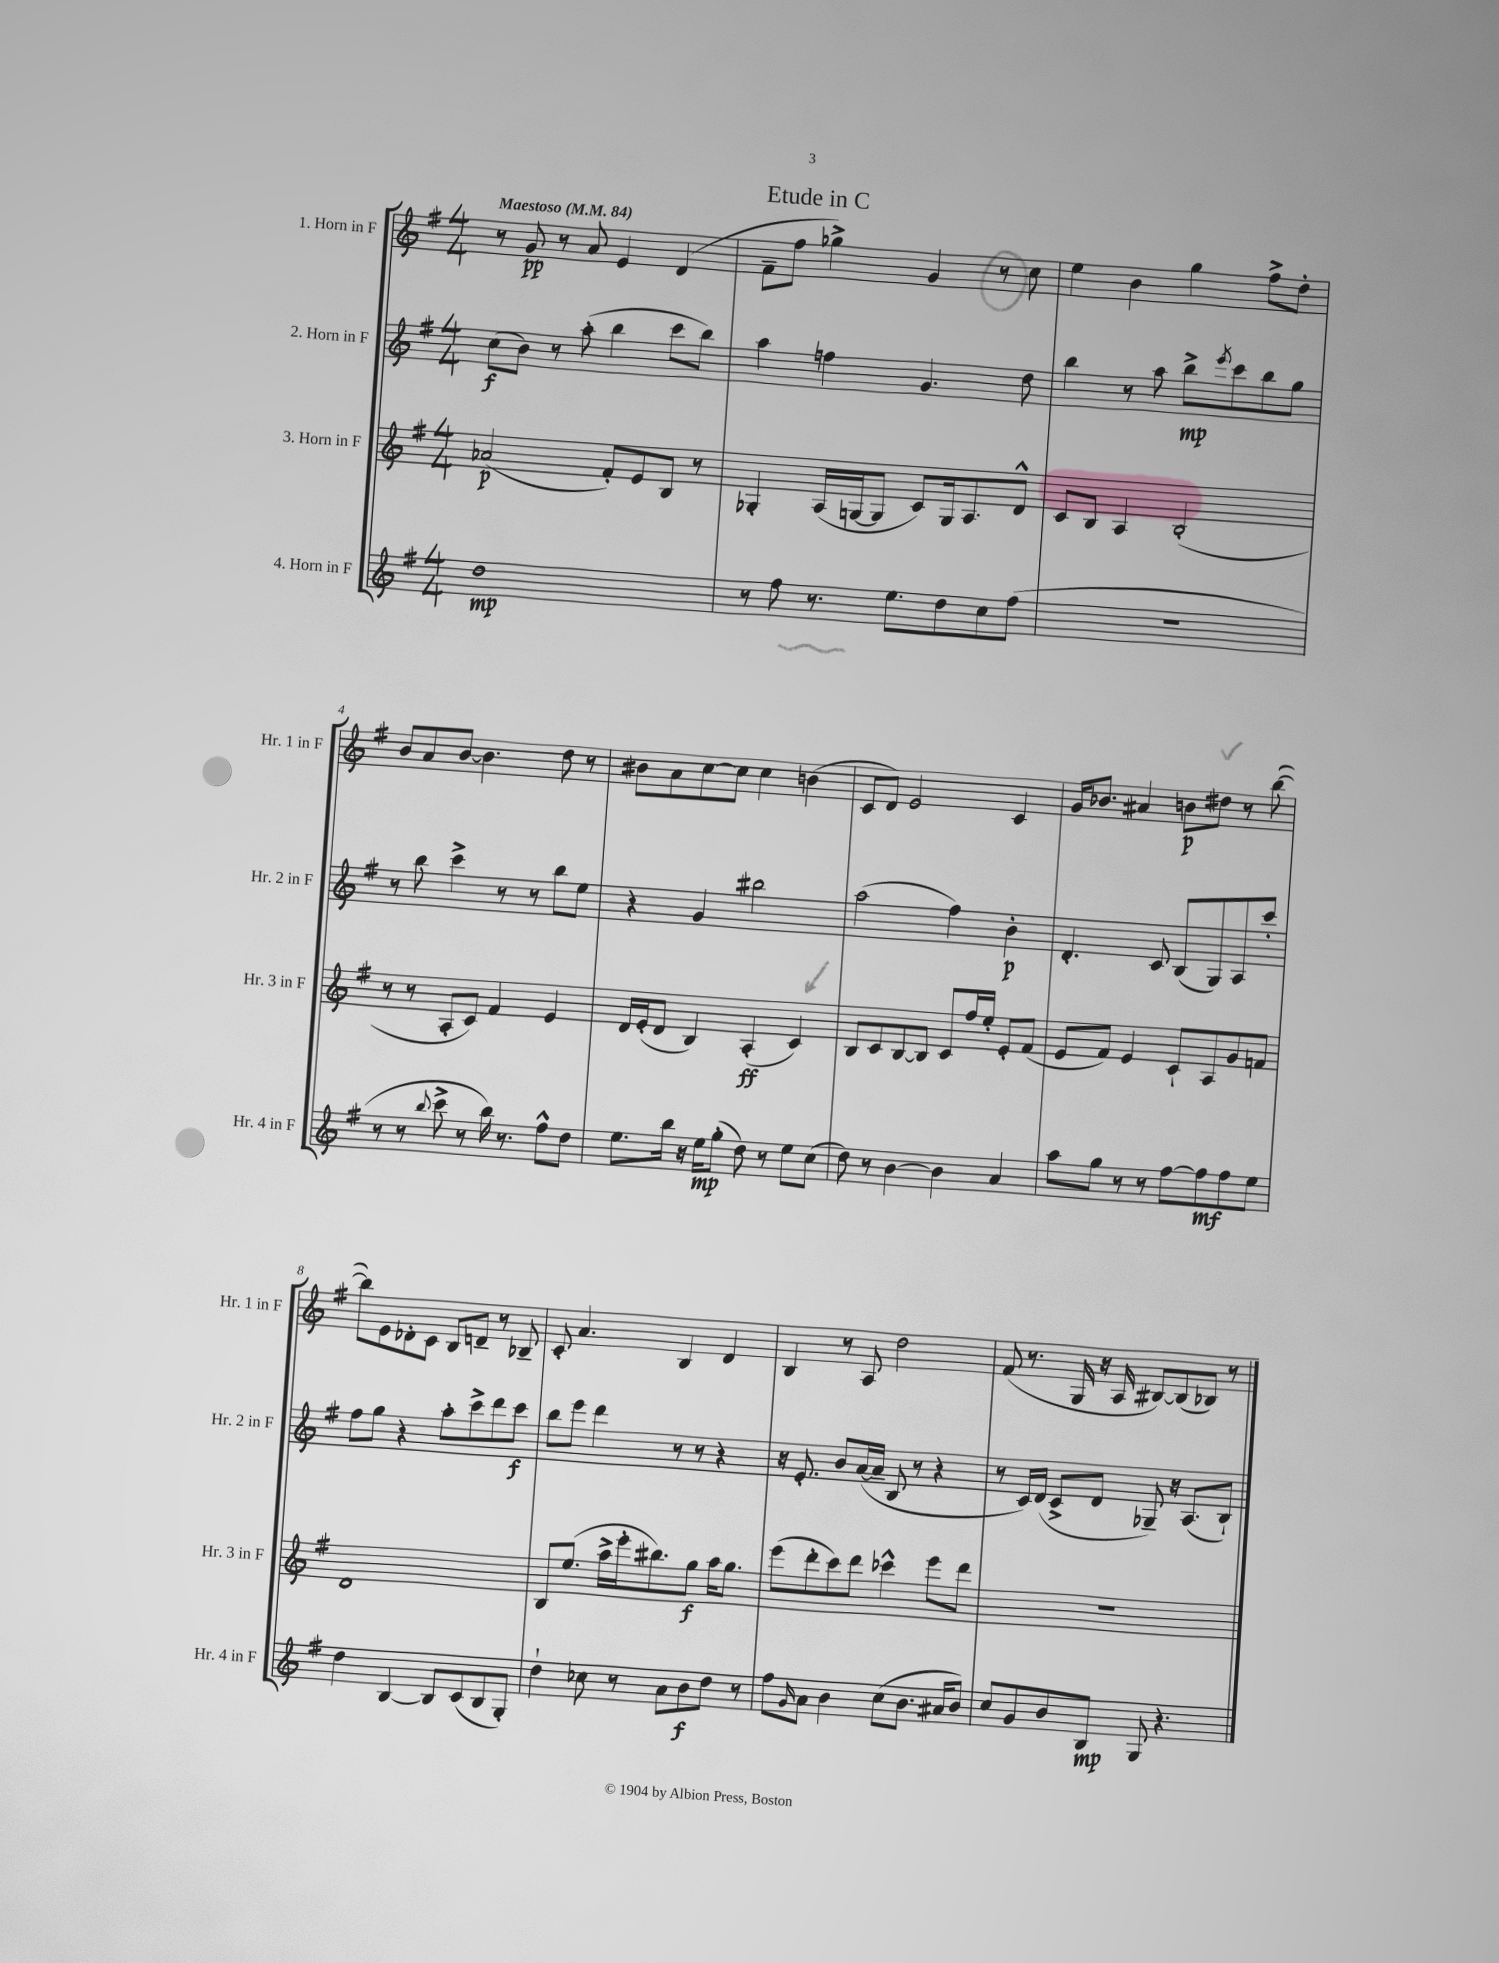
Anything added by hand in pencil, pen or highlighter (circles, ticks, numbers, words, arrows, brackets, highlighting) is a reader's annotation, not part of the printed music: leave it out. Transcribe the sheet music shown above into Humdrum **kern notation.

**kern	**dynam	**kern	**dynam	**kern	**dynam	**kern	**dynam
*part4	*part4	*part3	*part3	*part2	*part2	*part1	*part1
*staff4	*staff4	*staff3	*staff3	*staff2	*staff2	*staff1	*staff1
*I"4. Horn in F	*	*I"3. Horn in F	*	*I"2. Horn in F	*	*I"1. Horn in F	*
*I'Hr. 4 in F	*	*I'Hr. 3 in F	*	*I'Hr. 2 in F	*	*I'Hr. 1 in F	*
*clefG2	*	*clefG2	*	*clefG2	*	*clefG2	*
*k[f#]	*	*k[f#]	*	*k[f#]	*	*k[f#]	*
*M4/4	*	*M4/4	*	*M4/4	*	*M4/4	*
*MM84	*	*MM84	*	*MM84	*	*MM84	*
=1	=1	=1	=1	=1	=1	=1	=1
!	!	!	!	!	!	!LO:TX:a:B:t=Maestoso	!
1dd	mp	(2a-X/	p	(8cc\L	f	8r	.
.	.	.	.	8b\J)	.	8g/	pp
.	.	.	.	8r	.	8r	.
.	.	.	.	(8aa'\	.	8a/	.
.	.	8f#'/L)	.	4bb\	.	4e/	.
.	.	8e/	.	.	.	.	.
.	.	8B/J	.	8ccc\L	.	(4d/	.
.	.	8r	.	8bb\J)	.	.	.
=2	=2	=2	=2	=2	=2	=2	=2
8r	.	4G-X'/	.	4aa\	.	8f#~\L	.
8ff#\	.	.	.	.	.	8ff#\J	.
8.r	.	(16A/LL	.	4ffn\	.	4gg-X^\)	.
.	.	[16Gn/J	.	.	.	.	.
.	.	8G/J]	.	.	.	.	.
8.ee\L	.	.	.	.	.	.	.
.	.	8c/L)	.	4.g/	.	4g/	.
8dd\	.	16G/k	.	.	.	.	.
.	.	8.A/	.	.	.	.	.
8cc\	.	.	.	.	.	8r	.
(8ff#\J	.	8d^^/J	.	8dd\	.	8cc\	.
=3	=3	=3	=3	=3	=3	=3	=3
1r	.	8c/L	.	4bb\	.	4ee\	.
.	.	8B/J	.	.	.	.	.
.	.	4A/	.	8r	.	4b\	.
.	.	.	.	8aa\	.	.	.
.	.	(2B'/	.	8bb^\L	mp	4gg\	.
.	.	.	.	8qeee/	.	.	.
.	.	.	.	8ccc\	.	.	.
.	.	.	.	8bb\	.	8ff#^\L	.
.	.	.	.	8gg\J	.	8dd'\J	.
!!LO:LB:g=z
=4	=4	=4	=4	=4	=4	=4	=4
8r	.	8r	.	8r	.	8b/L	.
8r	.	8r	.	8bb\	.	8a/	.
8qqbb/	.	.	.	.	.	.	.
8ccc^\	.	8A'/L	.	4ccc^\	.	[8b/J	.
8r	.	8c/J)	.	.	.	4.b\]	.
16bb\)	.	4f#/	.	8r	.	.	.
8.r	.	.	.	.	.	.	.
.	.	.	.	8r	.	.	.
8ff#^^\L	.	4e/	.	8bb\L	.	8dd\	.
8dd\J	.	.	.	8ee\J	.	8r	.
=5	=5	=5	=5	=5	=5	=5	=5
8.ee\L	.	16d/LL	.	4r	.	8b#X\L	.
.	.	(16e'/J	.	.	.	.	.
.	.	8d/J	.	.	.	8a\	.
16bb\Jk	.	.	.	.	.	.	.
16r	.	4B/)	.	4g/	.	[8cc\	.
16ee\KL	mp	.	.	.	.	.	.
(8gg'\J	.	.	.	.	.	8cc\J]	.
8dd\)	.	(4A'/	ff	2bb#X\	.	4cc\	.
8r	.	.	.	.	.	.	.
8ee\L	.	4c/)	.	.	.	(4bn\	.
(8cc\J	.	.	.	.	.	.	.
=6	=6	=6	=6	=6	=6	=6	=6
8dd\)	.	8B/L	.	(2aa\	.	8c/L	.
8r	.	8c/	.	.	.	8d/J)	.
[4b\	.	[8B/	.	.	.	2e/	.
.	.	8B/J]	.	.	.	.	.
4b\]	.	8c/L	.	4ff#\)	.	.	.
.	.	16ff#/L	.	.	.	.	.
.	.	16ee'/JJ	.	.	.	.	.
4a/	.	8e'/L	.	4b'\	p	4c/	.
.	.	(8f#/J	.	.	.	.	.
=7	=7	=7	=7	=7	=7	=7	=7
8aa\L	.	8e/L	.	4.d'/	.	16g/KL	.
.	.	.	.	.	.	8.b-X/J	.
8gg\J	.	8f#/J)	.	.	.	.	.
8r	.	4e/	.	.	.	4a#X/	.
8r	.	.	.	8c/	.	.	.
[8ff#\L	.	8c`/L	.	(8B/L	.	8bn\L	p
8ff#\]	mf	8A/	.	8G/)	.	8dd#X\J	.
8ff#\	.	8g/	.	8A/	.	8r	.
8ee\J	.	8fn/J	.	8ccc'/J	.	([8bb\	.
!!LO:LB:g=z
=8	=8	=8	=8	=8	=8	=8	=8
4dd\	.	1d	.	8ff#\L	.	8bb\L])	.
.	.	.	.	8gg\J	.	8e\	.
[4B/	.	.	.	4r	.	8d-X'\	.
.	.	.	.	.	.	8c\J	.
8B/L]	.	.	.	8aa'\L	.	8B/L	.
(8c/	.	.	.	8ccc^\	.	8dn~/J	.
8B/	.	.	.	8ddd\	.	8r	.
8G'/J)	.	.	.	8ccc\J	f	8B-X~/	.
=9	=9	=9	=9	=9	=9	=9	=9
4dd`\	.	8B/L	.	8bb\L	.	8c'/	.
.	.	(8.ee/J	.	8eee\J	.	4.a/	.
8cc-X\	.	.	.	4ddd\	.	.	.
.	.	16aa^\LL	.	.	.	.	.
8r	.	16eee'\J	.	.	.	.	.
.	.	8.bb#X\)	.	.	.	.	.
8a\L	.	.	.	8r	.	4B/	.
8b\	f	8gg\J	f	8r	.	.	.
8dd\J	.	16aa\KL	.	4r	.	4d/	.
.	.	8.gg\J	.	.	.	.	.
8r	.	.	.	.	.	.	.
=10	=10	=10	=10	=10	=10	=10	=10
8ff#\L	.	(8eee\L	.	16r	.	4B/	.
.	.	.	.	8.e'/	.	.	.
16qqg/	.	.	.	.	.	.	.
8a\J	.	8ddd'\	.	.	.	.	.
4b\	.	8ccc\)	.	8b/L	.	8r	.
.	.	8ddd\J	.	([16a/L	.	8A/	.
.	.	.	.	16a~/JJ]	.	.	.
(8cc\L	.	4ccc-X^^\	.	8B/	.	2dd\	.
8.b\J	.	.	.	8r	.	.	.
.	.	8eee\L	.	4r	.	.	.
16a#X/KL	.	.	.	.	.	.	.
8b/J)	.	8ddd\J	.	.	.	.	.
=11	=11	=11	=11	=11	=11	=11	=11
8cc/L	.	1r	.	8r	.	(8f#/	.
8g/	.	.	.	16c/LL)	.	8.r	.
.	.	.	.	(16d/JJ	.	.	.
8b/	.	.	.	8c^/L	.	.	.
.	.	.	.	.	.	16G/	.
8B/J	mp	.	.	8d/J	.	16r	.
.	.	.	.	.	.	16A/	.
8G/	.	.	.	8G-X~/)	.	[8B#X/L)	.
4.r	.	.	.	16r	.	(8B#/]	.
.	.	.	.	(8.A/L	.	.	.
.	.	.	.	.	.	8B-X/J)	.
.	.	.	.	8B`/J)	.	8r	.
==	==	==	==	==	==	==	==
*-	*-	*-	*-	*-	*-	*-	*-
